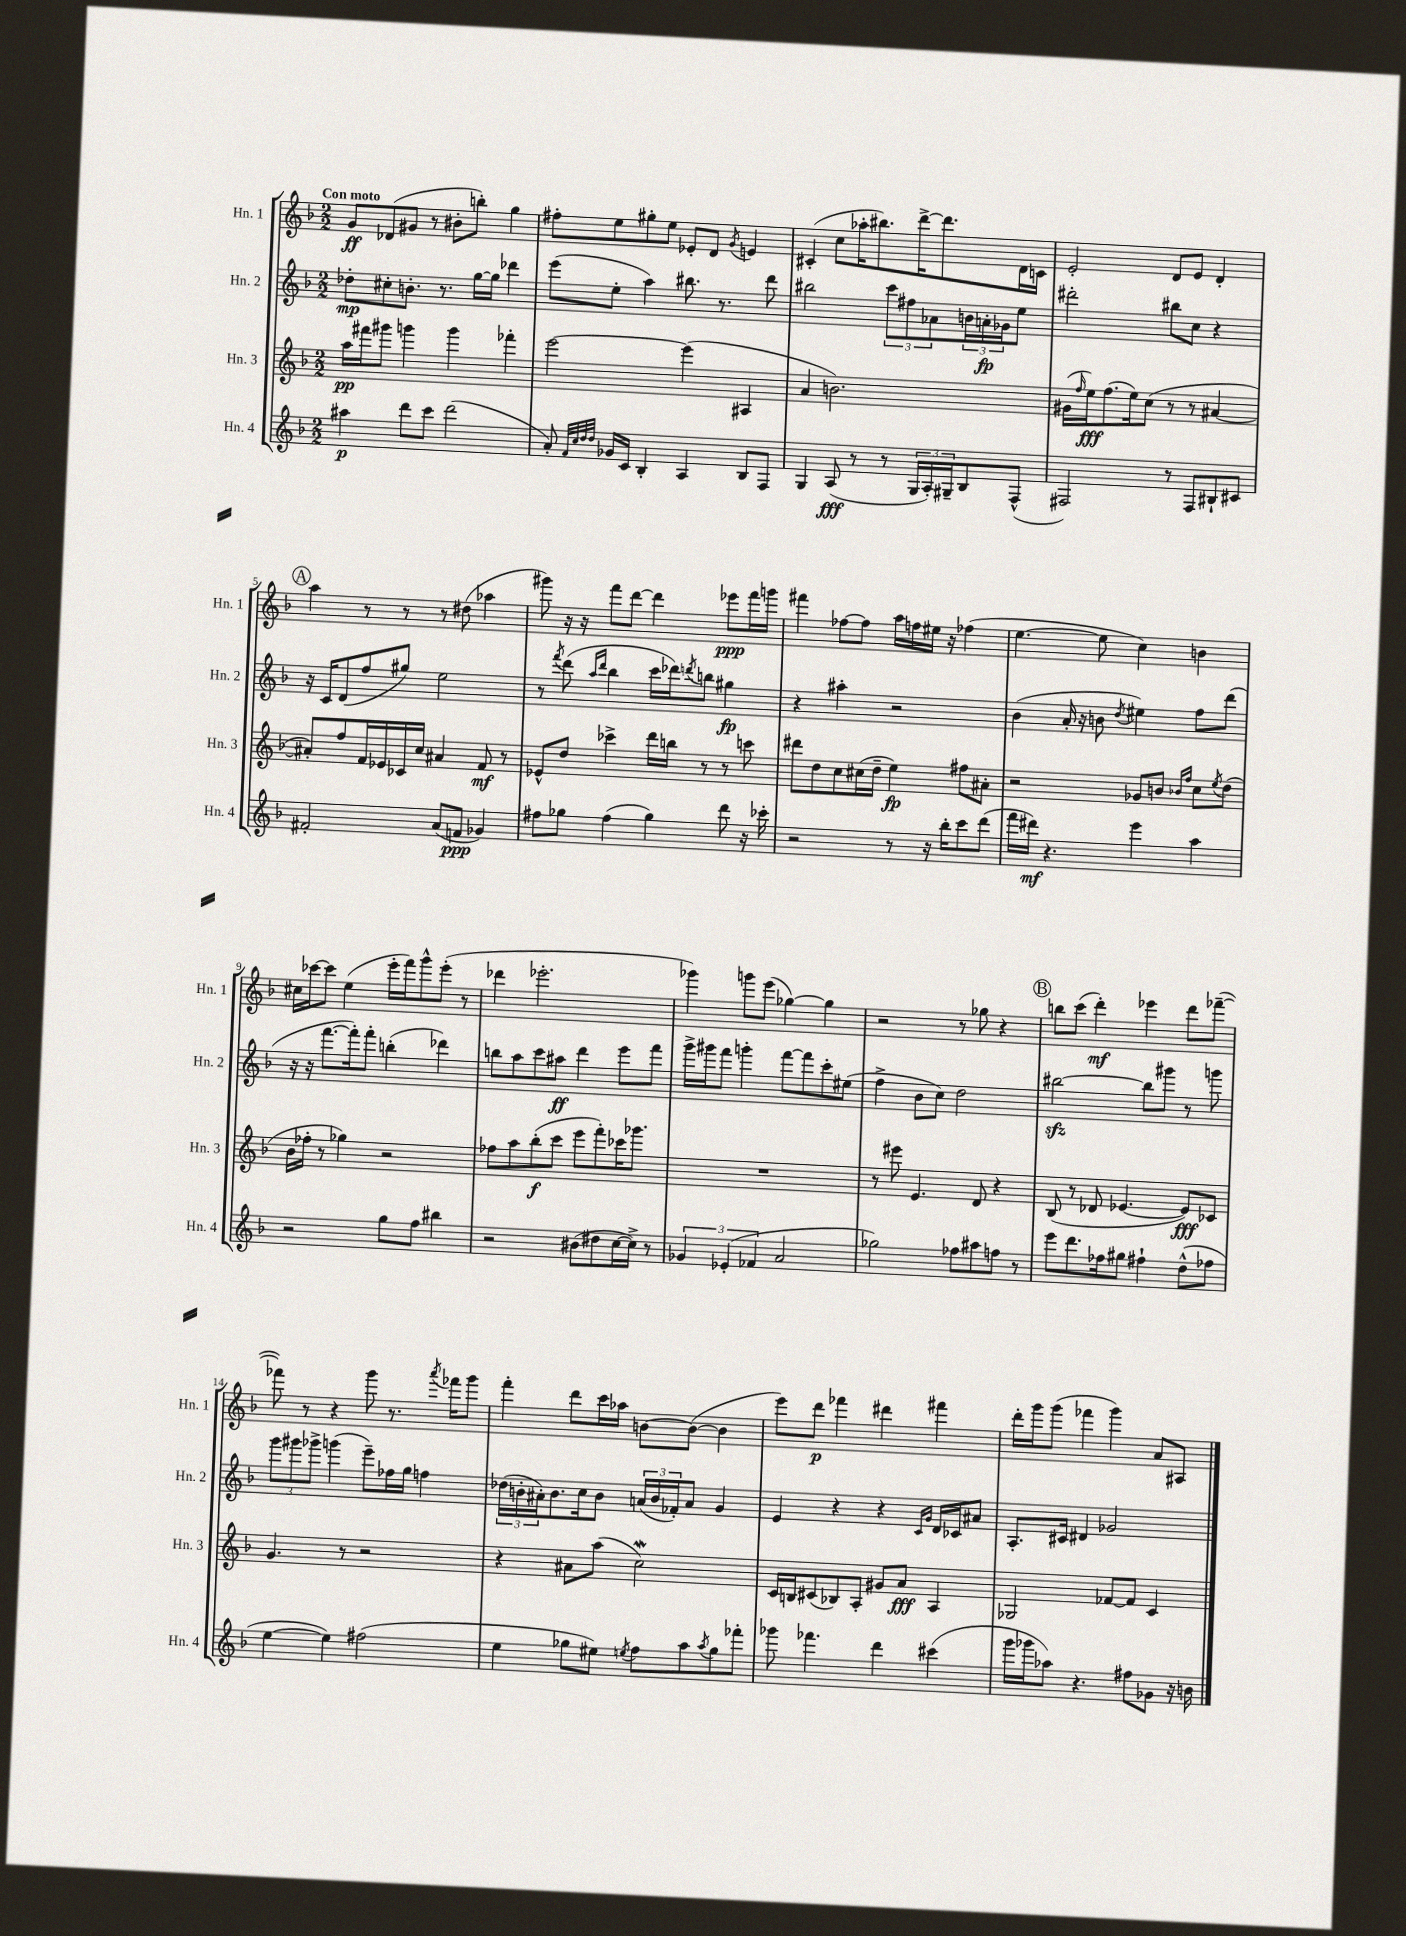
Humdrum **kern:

**kern	**dynam	**kern	**dynam	**kern	**dynam	**kern	**dynam
*part4	*part4	*part3	*part3	*part2	*part2	*part1	*part1
*staff4	*staff4	*staff3	*staff3	*staff2	*staff2	*staff1	*staff1
*I"Hn. 4	*	*I"Hn. 3	*	*I"Hn. 2	*	*I"Hn. 1	*
*I'Hn. 4	*	*I'Hn. 3	*	*I'Hn. 2	*	*I'Hn. 1	*
*clefG2	*	*clefG2	*	*clefG2	*	*clefG2	*
*k[b-]	*	*k[b-]	*	*k[b-]	*	*k[b-]	*
*M2/2	*	*M2/2	*	*M2/2	*	*M2/2	*
=1	=1	=1	=1	=1	=1	=1	=1
!	!	!	!	!	!	!LO:TX:a:B:t=Con moto	!
4aa#X\	p	16aa\LL	pp	8dd-X'\L	mp	8g/L	ff
.	.	16fff#X\J	.	.	.	.	.
.	.	8ggg#X\J	.	8cc#X'\	.	(8d-X/	.
8ddd\L	.	4gggn\	.	8.bn'\J	.	8g#X/J	.
8ccc\J	.	.	.	.	.	8r	.
.	.	.	.	8.r	.	.	.
(2ddd\	.	4ggg\	.	.	.	8b#X'\L	.
.	.	.	.	[16gg\LL	.	8bbn'\J)	.
.	.	.	.	16gg\JJ]	.	.	.
.	.	4fff-X'\	.	4ddd-X\	.	4gg\	.
=2	=2	=2	=2	=2	=2	=2	=2
8a'/)	.	[2eee\	.	(8eee\L	.	8ff#X'\L	.
32qqf/LLL	.	.	.	.	.	.	.
32qqcc/	.	.	.	.	.	.	.
32qqdd/	.	.	.	.	.	.	.
32qqdd/JJJ	.	.	.	.	.	.	.
16g-X/LL	.	.	.	8ee'\J	.	8ee\	.
16c/JJ	.	.	.	.	.	.	.
4B-'/	.	.	.	4aa\)	.	8gg#X'\	.
.	.	.	.	.	.	8ee\J	.
4A/	.	(4eee\]	.	8.bb#X\	.	8e-X'/L	.
.	.	.	.	.	.	8d/J	.
.	.	.	.	8.r	.	.	.
.	.	.	.	.	.	8qg/	.
8B-/L	.	4A#X/	.	.	.	4en/	.
8F/J	.	.	.	8ddd\	.	.	.
=3	=3	=3	=3	=3	=3	=3	=3
4G/	.	4a/	.	2bb#X\	.	(4c#X'/	.
(8A/	fff	2.bn\)	.	.	.	8cc\L	.
8r	.	.	.	.	.	16aa-X'\K	.
.	.	.	.	.	.	8.bb#X\)	.
8r	.	.	.	12ccc\L	.	.	.
.	.	.	.	12ff#X\	.	.	.
24G/LL	.	.	.	.	.	[16ddd^\K	.
24A'/)	.	.	.	12a-X\	.	.	.
.	.	.	.	.	.	8.ddd\]	.
24G#X~/J	.	.	.	.	.	.	.
8B-/	.	.	.	24bn\L	.	.	.
.	.	.	.	24an'\	fp	.	.
.	.	.	.	24g-X\J	.	.	.
(8F^^/J	.	.	.	8ee\J	.	16d\L	.
.	.	.	.	.	.	16cn\JJ	.
=4	=4	=4	=4	=4	=4	=4	=4
2F#X/)	.	(16g#X\LL	.	2ddd#X'\	.	2e'/	.
.	.	16qqff/	.	.	.	.	.
.	.	16ee\J)	fff	.	.	.	.
.	.	(8.ff\	.	.	.	.	.
.	.	16ee\k)	.	.	.	.	.
.	.	(8cc\J	.	.	.	.	.
8r	.	8r	.	8bb#X\L	.	8d/L	.
8F#/L	.	8r	.	8cc\J	.	8e/J	.
8B#X`/	.	[4a#X/	.	4r	.	4d'/	.
8c#X/J	.	.	.	.	.	.	.
!!LO:LB:g=z
!!LO:REH:place=s1:t=A
=5	=5	=5	=5	=5	=5	=5	=5
2f#X'/	.	8a#X'/L])	.	16r	.	4aa\	.
.	.	.	.	16c/KL	.	.	.
.	.	8ff/	.	(8d/	.	.	.
.	.	16f/L	.	8ff/	.	8r	.
.	.	16e-X/	.	.	.	.	.
.	.	16c-X/	.	8gg#X/J)	.	8r	.
.	.	16cc/JJ	.	.	.	.	.
(8a/L	.	4a#X/	.	2ee\	.	8r	.
8fn/J	ppp	.	.	.	.	(8dd#X\	.
4g-X/)	.	8f/	mf	.	.	4aa-X\	.
.	.	8r	.	.	.	.	.
=6	=6	=6	=6	=6	=6	=6	=6
8ff#X\L	.	8e-X^^/L	.	8r	.	8ggg#X\)	.
.	.	.	.	8qfff/	.	.	.
8gg-X\J	.	8dd/J	.	(8ddd\	.	16r	.
.	.	.	.	.	.	16r	.
.	.	.	.	16qqaa/LL	.	.	.
.	.	.	.	16qqddd/JJ	.	.	.
(4ff#\	.	4ccc-X^\	.	4bb-\	.	8fff\L	.
.	.	.	.	.	.	[8ddd\J	.
4gg-\)	.	16ddd\LL	.	16ccc\LL	.	4ddd\]	.
.	.	16bbn\JJ	.	16ddd-X\J)	.	.	.
.	.	.	.	8qdddn/	.	.	.
.	.	8r	.	8bbn\J	.	.	.
8ddd\	.	8r	.	4gg#X\	fp	8eee-X\L	ppp
16r	.	8cccn\	.	.	.	16fff\L	.
16ccc-X'\	.	.	.	.	.	16gggn\JJ	.
=7	=7	=7	=7	=7	=7	=7	=7
2r	.	8ddd#X\L	.	4r	.	4fff#X\	.
.	.	8dd\	.	.	.	.	.
.	.	8cc\	.	4aa#X'\	.	[8ff-X\L	.
.	.	(16cc#X\L	.	.	.	8ff-\J]	.
.	.	16dd~\JJ	.	.	.	.	.
8r	.	4ee\)	fp	2r	.	16aa\LL	.
.	.	.	.	.	.	16ffn\	.
16r	.	.	.	.	.	16ee#X\JJ	.
16bb-'\KL	.	.	.	.	.	16r	.
8ccc\	.	8ff#X\L	.	.	.	(4ff-X\	.
(8ddd\J	.	8a#X'\J	.	.	.	.	.
=8	=8	=8	=8	=8	=8	=8	=8
16fff\LL	.	2r	.	(4b-\	.	[4.ee\	.
16ddd#X\JJ)	mf	.	.	.	.	.	.
4.r	.	.	.	.	.	.	.
.	.	.	.	16a'/	.	.	.
.	.	.	.	16r	.	.	.
.	.	.	.	8bn\	.	8ee\]	.
.	.	.	.	8qdd/	.	.	.
4eee\	.	8g-X/L	.	4ee#X\)	.	4cc\)	.
.	.	8bn/J	.	.	.	.	.
.	.	16qqb-X/LL	.	.	.	.	.
.	.	16qqff/JJ	.	.	.	.	.
4aa\	.	8cc\L	.	8ff\L	.	4bn\	.
.	.	8qee/	.	.	.	.	.
.	.	(8dd\J	.	(8ddd\J	.	.	.
!!LO:LB:g=z
=9	=9	=9	=9	=9	=9	=9	=9
2r	.	16b-\LL	.	16r	.	16cc#X\LL	.
.	.	16ff-X'\JJ	.	16r	.	[16ccc-X\J	.
.	.	8r	.	[8.fff\L	.	8ccc-\J]	.
.	.	4gg-X\)	.	.	.	(4ee\	.
.	.	.	.	16fff'\k])	.	.	.
.	.	.	.	8fff'\J	.	.	.
8gg\L	.	2r	.	(4bbn'\	.	16eee'\LL	.
.	.	.	.	.	.	16fff\J)	.
8ff\J	.	.	.	.	.	8ggg^^\	.
4bb#X\	.	.	.	4ddd-X\)	.	(8eee'\J	.
.	.	.	.	.	.	8r	.
=10	=10	=10	=10	=10	=10	=10	=10
2r	.	8ff-X\L	.	8bbn\L	.	4ddd-X\	.
.	.	8aa\	.	8aa\	.	.	.
.	.	(8bb-'\	f	8ccc\	.	2.eee-X'\	.
.	.	8ccc\J	.	8aa#X\J	ff	.	.
(8b#X\L	.	8eee\L	.	4ddd\	.	.	.
8dd#X\	.	8fff'\)	.	.	.	.	.
[16cc\L	.	16ccc-X\K	.	8eee\L	.	.	.
16cc^\JJ])	.	8.ggg-X\J	.	.	.	.	.
8r	.	.	.	8fff\J	.	.	.
=11	=11	=11	=11	=11	=11	=11	=11
6g-X/	.	1r	.	16ggg^\LL	.	4ggg-X\)	.
.	.	.	.	16ggg#X\J	.	.	.
.	.	.	.	8fff\J	.	.	.
(6e-X'/	.	.	.	.	.	.	.
.	.	.	.	4gggn'\	.	8gggn\L	.
6f-X/	.	.	.	.	.	.	.
.	.	.	.	.	.	(8eee\J	.
2a/	.	.	.	[8fff\L	.	[4gg-X\)	.
.	.	.	.	8fff\]	.	.	.
.	.	.	.	8ccc'\	.	4gg-\]	.
.	.	.	.	(8ee#X\J	.	.	.
=12	=12	=12	=12	=12	=12	=12	=12
2gg-X\)	.	8r	.	4ff^\	.	2r	.
.	.	8eee#X\	.	.	.	.	.
.	.	4.e/	.	8b-\L	.	.	.
.	.	.	.	8cc\J)	.	.	.
8ff-X\L	.	.	.	2dd\	.	8r	.
8aa#X\	.	8d/	.	.	.	8gg-X\	.
8ffn\J	.	4r	.	.	.	4r	.
8r	.	.	.	.	.	.	.
!!LO:REH:place=s1:t=B
=13	=13	=13	=13	=13	=13	=13	=13
8eee\L	.	(8B-/	.	[2bb#Xzz\	.	8bbn\L	.
8.ddd\	.	8r	.	.	.	(8ccc\J	.
.	.	8d-X/	.	.	.	4ddd'\)	mf
16ff-X\k	.	.	.	.	.	.	.
8gg#X\J	.	[4.e-X/	.	.	.	.	.
4ff#X`\	.	.	.	8bb#\L]	.	4eee-X\	.
.	.	.	.	8ggg#X\J	.	.	.
(8dd^^\L	.	8e-/L])	fff	8r	.	8ddd\L	.
8ff-X\J	.	8c-X/J	.	8gggn\	.	([8fff-X~\J	.
!!LO:LB:g=z
=14	=14	=14	=14	=14	=14	=14	=14
[4ee\	.	4.g/	.	12ggg\L	.	8fff-X\])	.
.	.	.	.	12ggg#X\	.	.	.
.	.	.	.	.	.	8r	.
.	.	.	.	12ggg-X^\J	.	.	.
4ee\])	.	.	.	(4gggn\	.	4r	.
.	.	8r	.	.	.	.	.
(2ff#X\	.	2r	.	8eee~\L)	.	8ggg\	.
.	.	.	.	16ff-X\L	.	8.r	.
.	.	.	.	16gg\JJ	.	.	.
.	.	.	.	4ffn\	.	.	.
.	.	.	.	.	.	8qaaa/	.
.	.	.	.	.	.	16fff-X\KL	.
.	.	.	.	.	.	8ggg\J	.
=15	=15	=15	=15	=15	=15	=15	=15
4ee\	.	4r	.	(24dd-X\LL	.	4fff'\	.
.	.	.	.	24bn'\	.	.	.
.	.	.	.	24a#X'\J)	.	.	.
.	.	.	.	8.b\	.	.	.
8gg-X\L	.	8a#X\L	.	.	.	8ddd\L	.
.	.	.	.	16cc\k	.	.	.
8ee#X\J)	.	(8aa\J	.	8b\J	.	16ccc\L	.
.	.	.	.	.	.	16aa-X\JJ	.
8qeen/	.	.	.	.	.	.	.
8ff\L	.	2ccW\)	.	(24an/LL	.	[8bn\L	.
.	.	.	.	24b/	.	.	.
.	.	.	.	24f-X'/J)	.	.	.
8aa\	.	.	.	8a/J	.	(8b\J_	.
8qaa/	.	.	.	.	.	.	.
8gg-\	.	.	.	4g/	.	4b\]	.
8fff-X'\J	.	.	.	.	.	.	.
=16	=16	=16	=16	=16	=16	=16	=16
8ggg-X\	.	16c/LL	.	4e/	.	8eee\L)	.
.	.	16Bn/J	.	.	.	.	.
4.fff-X\	.	(8c#X/	.	.	.	8ddd\J	p
.	.	8B-X/)	.	4r	.	4fff-X\	.
.	.	8A'/J	.	.	.	.	.
4ddd\	.	8g#X/L	.	4r	.	4ddd#X\	.
.	.	8a/J	fff	.	.	.	.
.	.	.	.	16qqc/LL	.	.	.
.	.	.	.	16qqg/JJ	.	.	.
(4ccc#X\	.	4A/	.	16d/LL	.	4fff#X\	.
.	.	.	.	16c-X/J	.	.	.
.	.	.	.	8a#X/J	.	.	.
=17	=17	=17	=17	=17	=17	=17	=17
16ggg\LL	.	2G-X/	.	8.A'/L	.	16ddd'\LL	.
16ggg-X\J	.	.	.	.	.	16ggg\J	.
8aa-X\J)	.	.	.	.	.	(8ggg\J	.
.	.	.	.	16c#X/Jk	.	.	.
4.r	.	.	.	4d#X/	.	4fff-X\	.
.	.	[8f-X/L	.	2g-X/	.	4ggg\)	.
8ff#X\L	.	8f-/J]	.	.	.	.	.
8g-X\J	.	4c/	.	.	.	8a/L	.
16r	.	.	.	.	.	8A#X/J	.
16bn\	.	.	.	.	.	.	.
==	==	==	==	==	==	==	==
*-	*-	*-	*-	*-	*-	*-	*-
